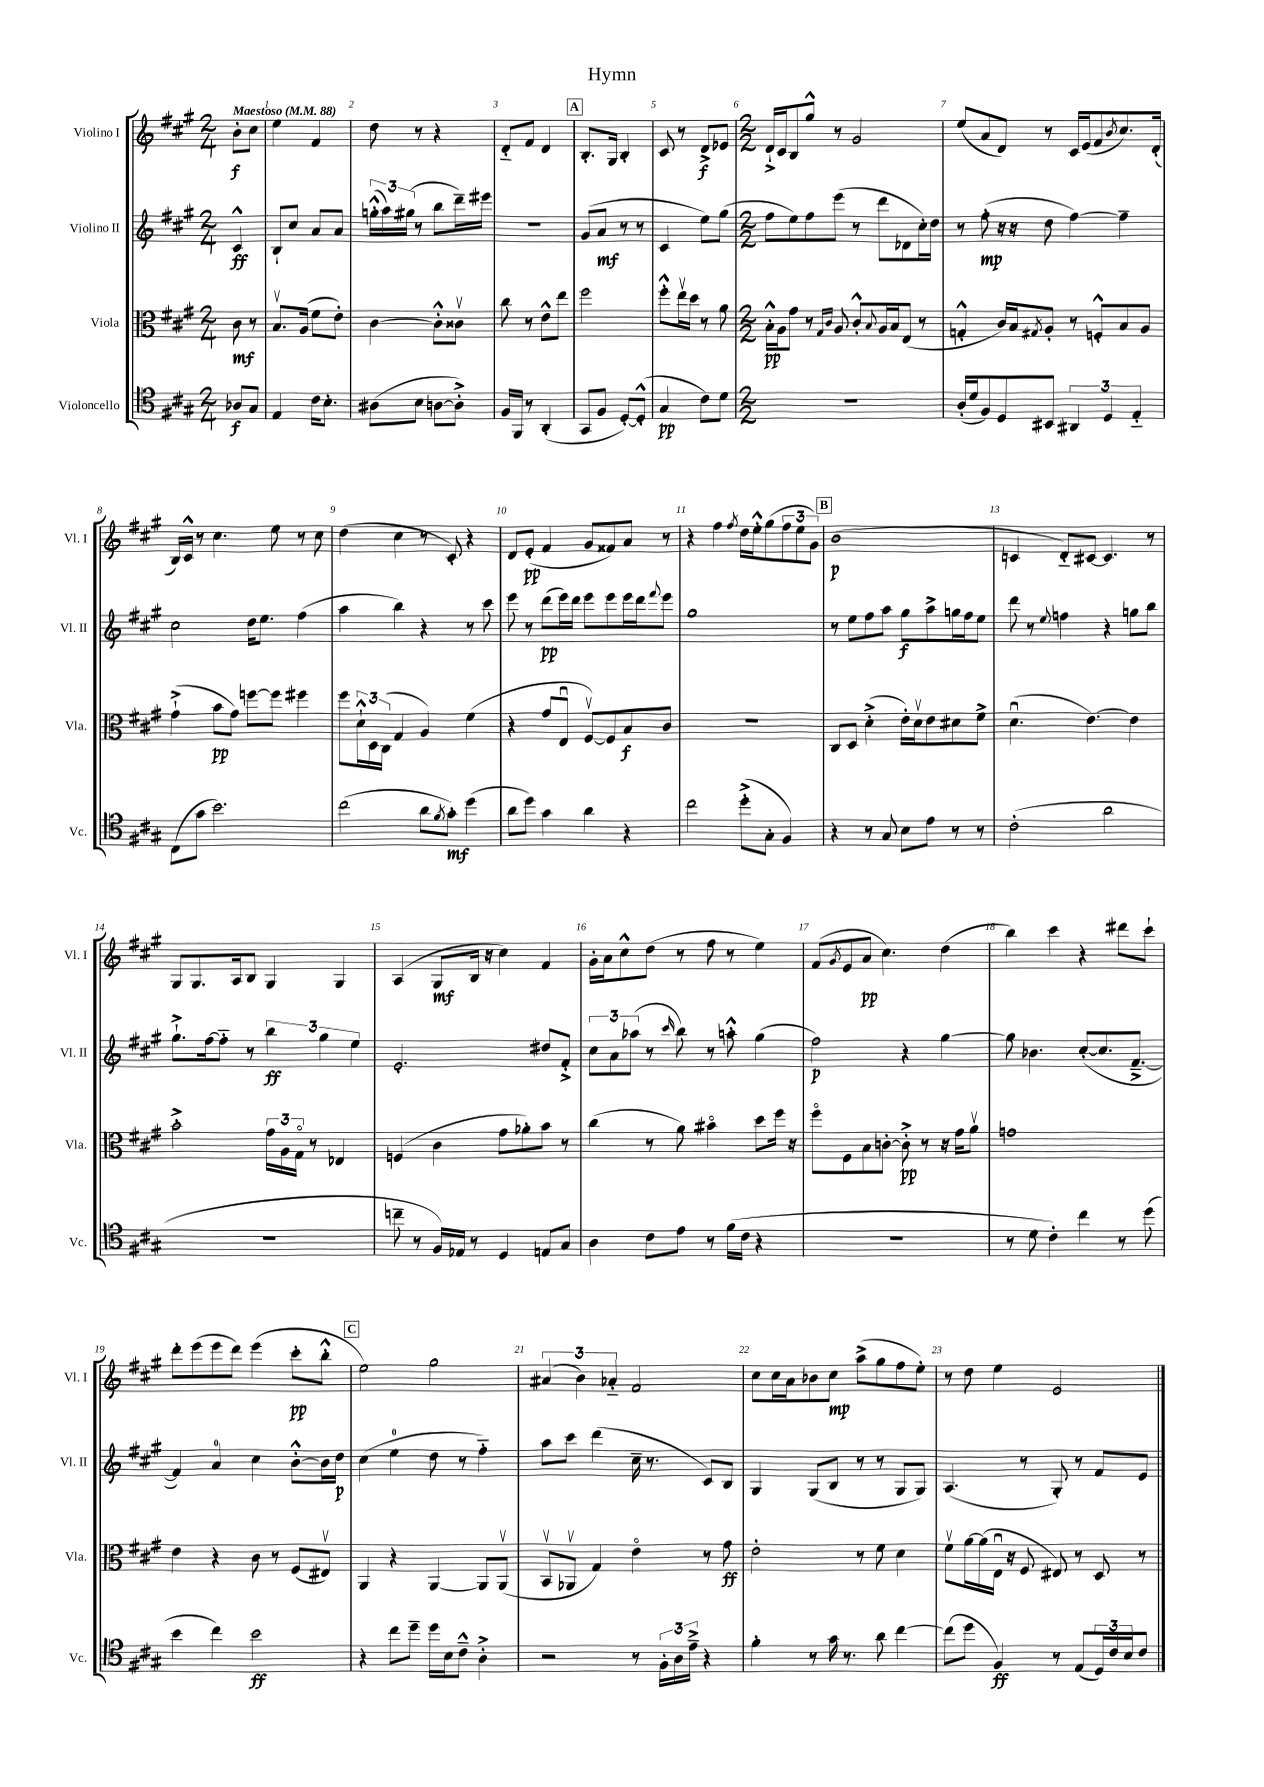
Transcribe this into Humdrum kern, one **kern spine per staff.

**kern	**dynam	**kern	**dynam	**kern	**dynam	**kern	**dynam
*part4	*part4	*part3	*part3	*part2	*part2	*part1	*part1
*staff4	*staff4	*staff3	*staff3	*staff2	*staff2	*staff1	*staff1
*I"Violoncello	*	*I"Viola	*	*I"Violino II	*	*I"Violino I	*
*I'Vc.	*	*I'Vla.	*	*I'Vl. II	*	*I'Vl. I	*
*clefC4	*	*clefC3	*	*clefG2	*	*clefG2	*
*k[f#c#g#]	*	*k[f#c#g#]	*	*k[f#c#g#]	*	*k[f#c#g#]	*
*M2/4	*	*M2/4	*	*M2/4	*	*M2/4	*
*MM88	*	*MM88	*	*MM88	*	*MM88	*
=	=	=	=	=	=	=	=
!	!	!	!	!	!	!LO:TX:a:B:t=Maestoso	!
8A-X/L	f	8c#\	mf	4c#^^/	ff	8b'\L	f
8G#/J	.	8r	.	.	.	8cc#\J	.
=1	=1	=1	=1	=1	=1	=1	=1
4E/	.	8.Bv/L	.	8B`/L	.	4ee\	.
.	.	.	.	8cc#/J	.	.	.
.	.	(16A/Jk	.	.	.	.	.
16c#\KL	.	8f#\L	.	8a/L	.	4f#/	.
8.B'\J	.	.	.	.	.	.	.
.	.	8e'\J)	.	8a/J	.	.	.
=2	=2	=2	=2	=2	=2	=2	=2
(8A#X\L	.	[4c#\	.	(24ggn'^^\LL	.	8dd\	.
.	.	.	.	24aa\)	.	.	.
.	.	.	.	(24gg#X\JJ	.	.	.
8B\J	.	.	.	8r	.	8r	.
[8An\L	.	8c#'^^\L]	.	8bb\L	.	4r	.
8A'^\J])	.	8c##Xv\J	.	16ddd~\L)	.	.	.
.	.	.	.	16eee#X\JJ	.	.	.
=3	=3	=3	=3	=3	=3	=3	=3
16F#/LL	.	8cc#\	.	2r	.	8d/L	.
16FF#/JJ	.	.	.	.	.	.	.
8r	.	8r	.	.	.	8f#/J	.
(4AA'/	.	8e^^\L	.	.	.	4d/	.
.	.	8ee\J	.	.	.	.	.
!!LO:REH:place=s1:t=A
=4	=4	=4	=4	=4	=4	=4	=4
8GG#/L	.	2ff#\	.	(8g#/L	.	8.B'/L	.
8F#/J	.	.	.	8a/J	mf	.	.
.	.	.	.	.	.	16G#/Jk	.
[8D'/L)	.	.	.	8r	.	4B'/	.
(8D'^^/J]	.	.	.	8r	.	.	.
=5	=5	=5	=5	=5	=5	=5	=5
4G#/	pp	8ff#'^^\L	.	4c#/	.	8c#/	.
.	.	16eev\L	.	.	.	8r	.
.	.	16dd\JJ	.	.	.	.	.
8c#\L)	.	8r	.	8ee\L)	.	8d^/L	f
8d\J	.	8a\	.	(8gg#\J	.	8e-X/J	.
=6	=6	=6	=6	=6	=6	=6	=6
*M2/2	*	*M2/2	*	*M2/2	*	*M2/2	*
1r	.	16B'^^\LL	pp	8ff#\L	.	16d`^/LL	.
.	.	16A\J	.	.	.	16c#/J	.
.	.	8g#\J	.	8ee\)	.	8B/	.
.	.	8r	.	8ff#\	.	8gg#^^/J	.
.	.	16qqG#/LL	.	.	.	.	.
.	.	16qqc#/JJ	.	.	.	.	.
.	.	8A/	.	(8eee\J	.	8r	.
.	.	8c#'^^/L	.	8r	.	2g#/	.
.	.	8qqB/	.	.	.	.	.
.	.	16A/L	.	8ddd\L	.	.	.
.	.	16B/J	.	.	.	.	.
.	.	(8E/J	.	8d-X\	.	.	.
.	.	8r	.	16cc#'\L)	.	.	.
.	.	.	.	16dd\JJ	.	.	.
=7	=7	=7	=7	=7	=7	=7	=7
(16A'/LL	.	4Gn'^^/	.	8r	.	(8ee/L	.
16d/J	.	.	.	.	.	.	.
8F#/)	.	.	.	(8ff#'\	mp	8a/	.
8D/	.	16c#/LL)	.	16r	.	8d/J)	.
.	.	16B/J	.	16r	.	.	.
.	.	8qG#X/	.	.	.	.	.
8BB#X/J	.	8A'/J	.	8dd\	.	8r	.
6AA#X/	.	8r	.	[4ff#\)	.	16c#/LL	.
.	.	.	.	.	.	(16e/J	.
.	.	8Fn'^^/L	.	.	.	8f#/	.
6D/	.	.	.	.	.	.	.
.	.	.	.	.	.	8qb/	.
.	.	8B/	.	4ff#~\]	.	8.cc#/)	.
6E/	.	.	.	.	.	.	.
.	.	8A/J	.	.	.	.	.
.	.	.	.	.	.	(16d'/Jk	.
!!LO:LB:g=z
=8	=8	=8	=8	=8	=8	=8	=8
(8C#\L	.	(4g#`^\	.	2cc#\	.	16B/LL)	.
.	.	.	.	.	.	16c#^^/JJ	.
8g#\J	.	.	.	.	.	8r	.
2.b\)	.	8b\L	pp	.	.	4.cc#\	.
.	.	8g#\J)	.	.	.	.	.
.	.	[8ffn\L	.	16dd\KL	.	.	.
.	.	.	.	8.ee\J	.	.	.
.	.	8ff\J]	.	.	.	8ee\	.
.	.	4ff#X\	.	(4ff#\	.	8r	.
.	.	.	.	.	.	8cc#\	.
=9	=9	=9	=9	=9	=9	=9	=9
(2cc#\	.	8ff#\L	.	4aa\	.	(4dd\	.
.	.	24d`^^\L	.	.	.	.	.
.	.	24D\	.	.	.	.	.
.	.	(24C#\JJ	.	.	.	.	.
.	.	4G#/	.	4bb\)	.	4cc#\	.
8a\L	.	4A/)	.	4r	.	8r	.
8qf#/	.	.	.	.	.	.	.
8g#'\J)	mf	.	.	.	.	8c#'/)	.
(4dd\	.	(4f#\	.	8r	.	4r	.
.	.	.	.	8ccc#\	.	.	.
=10	=10	=10	=10	=10	=10	=10	=10
8a\L	.	4r	.	8eee\	.	8d/L	.
8dd\J)	.	.	.	8r	.	(8e'/J	pp
4g#\	.	8g#/L	.	(8ddd\L	pp	4f#/	.
.	.	8Eu/J	.	16eee\L)	.	.	.
.	.	.	.	16ddd\JJ	.	.	.
4a\	.	[8F#v/L)	.	8eee\L	.	8g#/L	.
.	.	8F#/]	.	8eee\	.	8f##X/)	.
4r	.	8B/	f	16eee\L	.	8a/J	.
.	.	.	.	16ddd\J	.	.	.
.	.	.	.	8qqfff#/	.	.	.
.	.	8c#/J	.	8eee\J	.	8r	.
=11	=11	=11	=11	=11	=11	=11	=11
2cc#\	.	1r	.	1gg#	.	4r	.
.	.	.	.	.	.	4ff#\	.
.	.	.	.	.	.	8qff#/	.
(8dd'^\L	.	.	.	.	.	16dd\LL	.
.	.	.	.	.	.	16ee'^^\J	.
8G#'\J	.	.	.	.	.	(8gg#\	.
4F#/)	.	.	.	.	.	12ff#\	.
.	.	.	.	.	.	12ee\	.
.	.	.	.	.	.	12g#\J)	.
!!LO:REH:place=s1:t=B
=12	=12	=12	=12	=12	=12	=12	=12
4r	.	8C#/L	.	8r	.	(1b	p
.	.	8D/J	.	8ee\L	.	.	.
8r	.	(4d'^\	.	8ff#\	.	.	.
8G#/	.	.	.	8aa\J	.	.	.
8B\L	.	16e'\LL)	.	8gg#\L	f	.	.
.	.	16dv\J	.	.	.	.	.
8e\J	.	8e\	.	8aa^\	.	.	.
8r	.	8d#X\	.	16ggn\L	.	.	.
.	.	.	.	16ff#\J	.	.	.
8r	.	8f#^\J	.	8ee\J	.	.	.
=13	=13	=13	=13	=13	=13	=13	=13
(2c#'\	.	(4.du\	.	8ddd\	.	4cn/	.
.	.	.	.	8r	.	.	.
.	.	.	.	8qqee/	.	.	.
.	.	.	.	4ffn\	.	8d/L)	.
.	.	[4.e\)	.	.	.	[8c#X/J	.
2a\	.	.	.	4r	.	4.c#/]	.
.	.	4e\]	.	8ggn\L	.	.	.
.	.	.	.	8bb\J	.	8r	.
!!LO:LB:g=z
=14	=14	=14	=14	=14	=14	=14	=14
1r	.	2b'^\	.	8.gg#`^\L	.	8G#/L	.
.	.	.	.	.	.	8.G#/	.
.	.	.	.	[16ff#\k	.	.	.
.	.	.	.	8ff#\J]	.	.	.
.	.	.	.	.	.	16A/k	.
.	.	.	.	8r	.	8B/J	.
.	.	24g#\LL	.	6bb\	ff	4G#/	.
.	.	24A\	.	.	.	.	.
.	.	24G#\JJ	.	.	.	.	.
.	.	8r	.	.	.	.	.
.	.	.	.	6gg#\	.	.	.
.	.	4E-X/	.	.	.	4G#/	.
.	.	.	.	6ee\	.	.	.
=15	=15	=15	=15	=15	=15	=15	=15
8ccn~\	.	(4Fn/	.	2.e'/	.	(4A/	.
8r	.	.	.	.	.	.	.
16F#/LL)	.	4c#\	.	.	.	8G#/L	mf
16E-X/JJ	.	.	.	.	.	.	.
8r	.	.	.	.	.	16B/Jk	.
.	.	.	.	.	.	16r	.
4D/	.	8g#\L	.	.	.	4cc#\)	.
.	.	8a-X'\)	.	.	.	.	.
8En/L	.	8b\J	.	8dd#X/L	.	4f#/	.
8G#/J	.	8r	.	8f#'^/J	.	.	.
=16	=16	=16	=16	=16	=16	=16	=16
4A\	.	(4cc#\	.	12cc#\L	.	16g#'\LL	.
.	.	.	.	.	.	16a\J	.
.	.	.	.	12a\	.	.	.
.	.	.	.	.	.	8cc#^^\	.
.	.	.	.	(12aa-X\J	.	.	.
8c#\L	.	8r	.	8r	.	(8dd\J	.
.	.	.	.	16qqccc#/	.	.	.
8e\J	.	8a\)	.	8bb\)	.	8r	.
8r	.	4b#X\	.	8r	.	8ff#\	.
(16f#\LL	.	.	.	8aan'^^\	.	8r	.
16c#\JJ	.	.	.	.	.	.	.
4r	.	8dd\L	.	(4gg#\	.	4ee\)	.
.	.	16ff#\Jk	.	.	.	.	.
.	.	16r	.	.	.	.	.
=17	=17	=17	=17	=17	=17	=17	=17
1r	.	8ff#\L	.	2ff#\)	p	(8f#/L	.
.	.	.	.	.	.	8qg#/	.
.	.	8F#\	.	.	.	8e/	.
.	.	8B\	.	.	.	8a/J	pp
.	.	[8cn'\J	.	.	.	4.cc#\)	.
.	.	8c'^\]	pp	4r	.	.	.
.	.	8r	.	.	.	.	.
.	.	16r	.	[4gg#\	.	(4dd\	.
.	.	16g#\KL	.	.	.	.	.
.	.	8av\J	.	.	.	.	.
=18	=18	=18	=18	=18	=18	=18	=18
8r	.	1gn	.	8gg#\]	.	4bb\)	.
8d\	.	.	.	4.b-X\	.	.	.
4c#'\)	.	.	.	.	.	4ccc#\	.
4cc#\	.	.	.	([8cc#'/L	.	4r	.
.	.	.	.	8.cc#/]	.	.	.
8r	.	.	.	.	.	8ddd#X\L	.
.	.	.	.	[8.f#~^/J	.	.	.
(8dd\	.	.	.	.	.	8ccc#`\J	.
!!LO:LB:g=z
=19	=19	=19	=19	=19	=19	=19	=19
4b\	.	4e\	.	4f#/])	.	8ddd'\L	.
.	.	.	.	.	.	(8eee\	.
4cc#\)	.	4r	.	4a/	.	8eee\	.
.	.	.	.	.	.	8ddd\J)	.
2b\	ff	8c#\	.	4cc#\	.	(4eee\	.
.	.	8r	.	.	.	.	.
.	.	(8F#/L	.	[8b'^^\L	.	8ccc#'\L	pp
.	.	8E#Xv/J)	.	16b\L]	.	8bb'^^\J	.
.	.	.	.	16dd\JJ	p	.	.
!!LO:REH:place=s1:t=C
=20	=20	=20	=20	=20	=20	=20	=20
4r	.	4AA/	.	(4cc#\	.	2ee\)	.
8cc#\L	.	4r	.	4ee\	.	.	.
8dd~\J	.	.	.	.	.	.	.
16dd\LL	.	[4AA/	.	8dd\	.	2gg#\	.
16B\J	.	.	.	.	.	.	.
8c#~^^\J	.	.	.	8r	.	.	.
4A'^\	.	8AA/L]	.	4ff#\)	.	.	.
.	.	(8AAv/J	.	.	.	.	.
=21	=21	=21	=21	=21	=21	=21	=21
2r	.	8BBv/L	.	8aa\L	.	(6a#X/	.
.	.	8AA-Xv/J	.	8ccc#\J	.	.	.
.	.	.	.	.	.	6b\)	.
.	.	4G#/)	.	(4ddd\	.	.	.
.	.	.	.	.	.	6a-X/	.
8r	.	4e\	.	16cc#~\	.	2f#/	.
.	.	.	.	8.r	.	.	.
24F#'\LL	.	.	.	.	.	.	.
24A\	.	.	.	.	.	.	.
24e~^\JJ	.	.	.	.	.	.	.
4r	.	8r	.	8c#/L)	.	.	.
.	.	8g#\	ff	8B/J	.	.	.
=22	=22	=22	=22	=22	=22	=22	=22
4f#'\	.	2e'\	.	4G#/	.	8cc#\L	.
.	.	.	.	.	.	16cc#\L	.
.	.	.	.	.	.	16a\J	.
8r	.	.	.	(8G#/L	.	8b-X\	.
16g#\	.	.	.	8B/J	.	8cc#\J	mp
8.r	.	.	.	.	.	.	.
.	.	8r	.	8r	.	(8aa^\L	.
8a\	.	8f#\	.	8r	.	8gg#\	.
[4cc#\	.	4d\	.	8G#/L	.	8ff#\	.
.	.	.	.	8G#/J)	.	8ee'\J)	.
=23	=23	=23	=23	=23	=23	=23	=23
(8cc#\L]	.	8f#v\L	.	(4.A/	.	8r	.
8dd\J	.	[16a\L	.	.	.	8dd\	.
.	.	(16a\]	.	.	.	.	.
4F#/)	ff	16Eu\JJ	.	.	.	4ee\	.
.	.	16r	.	.	.	.	.
.	.	8F#/	.	8r	.	.	.
8r	.	8E#X/)	.	8G#'/)	.	2e/	.
(8E/L	.	8r	.	8r	.	.	.
24D/L)	.	8D/	.	8f#/L	.	.	.
24c#/	.	.	.	.	.	.	.
24B/J	.	.	.	.	.	.	.
8c#/J	.	8r	.	8e/J	.	.	.
==	==	==	==	==	==	==	==
*-	*-	*-	*-	*-	*-	*-	*-
